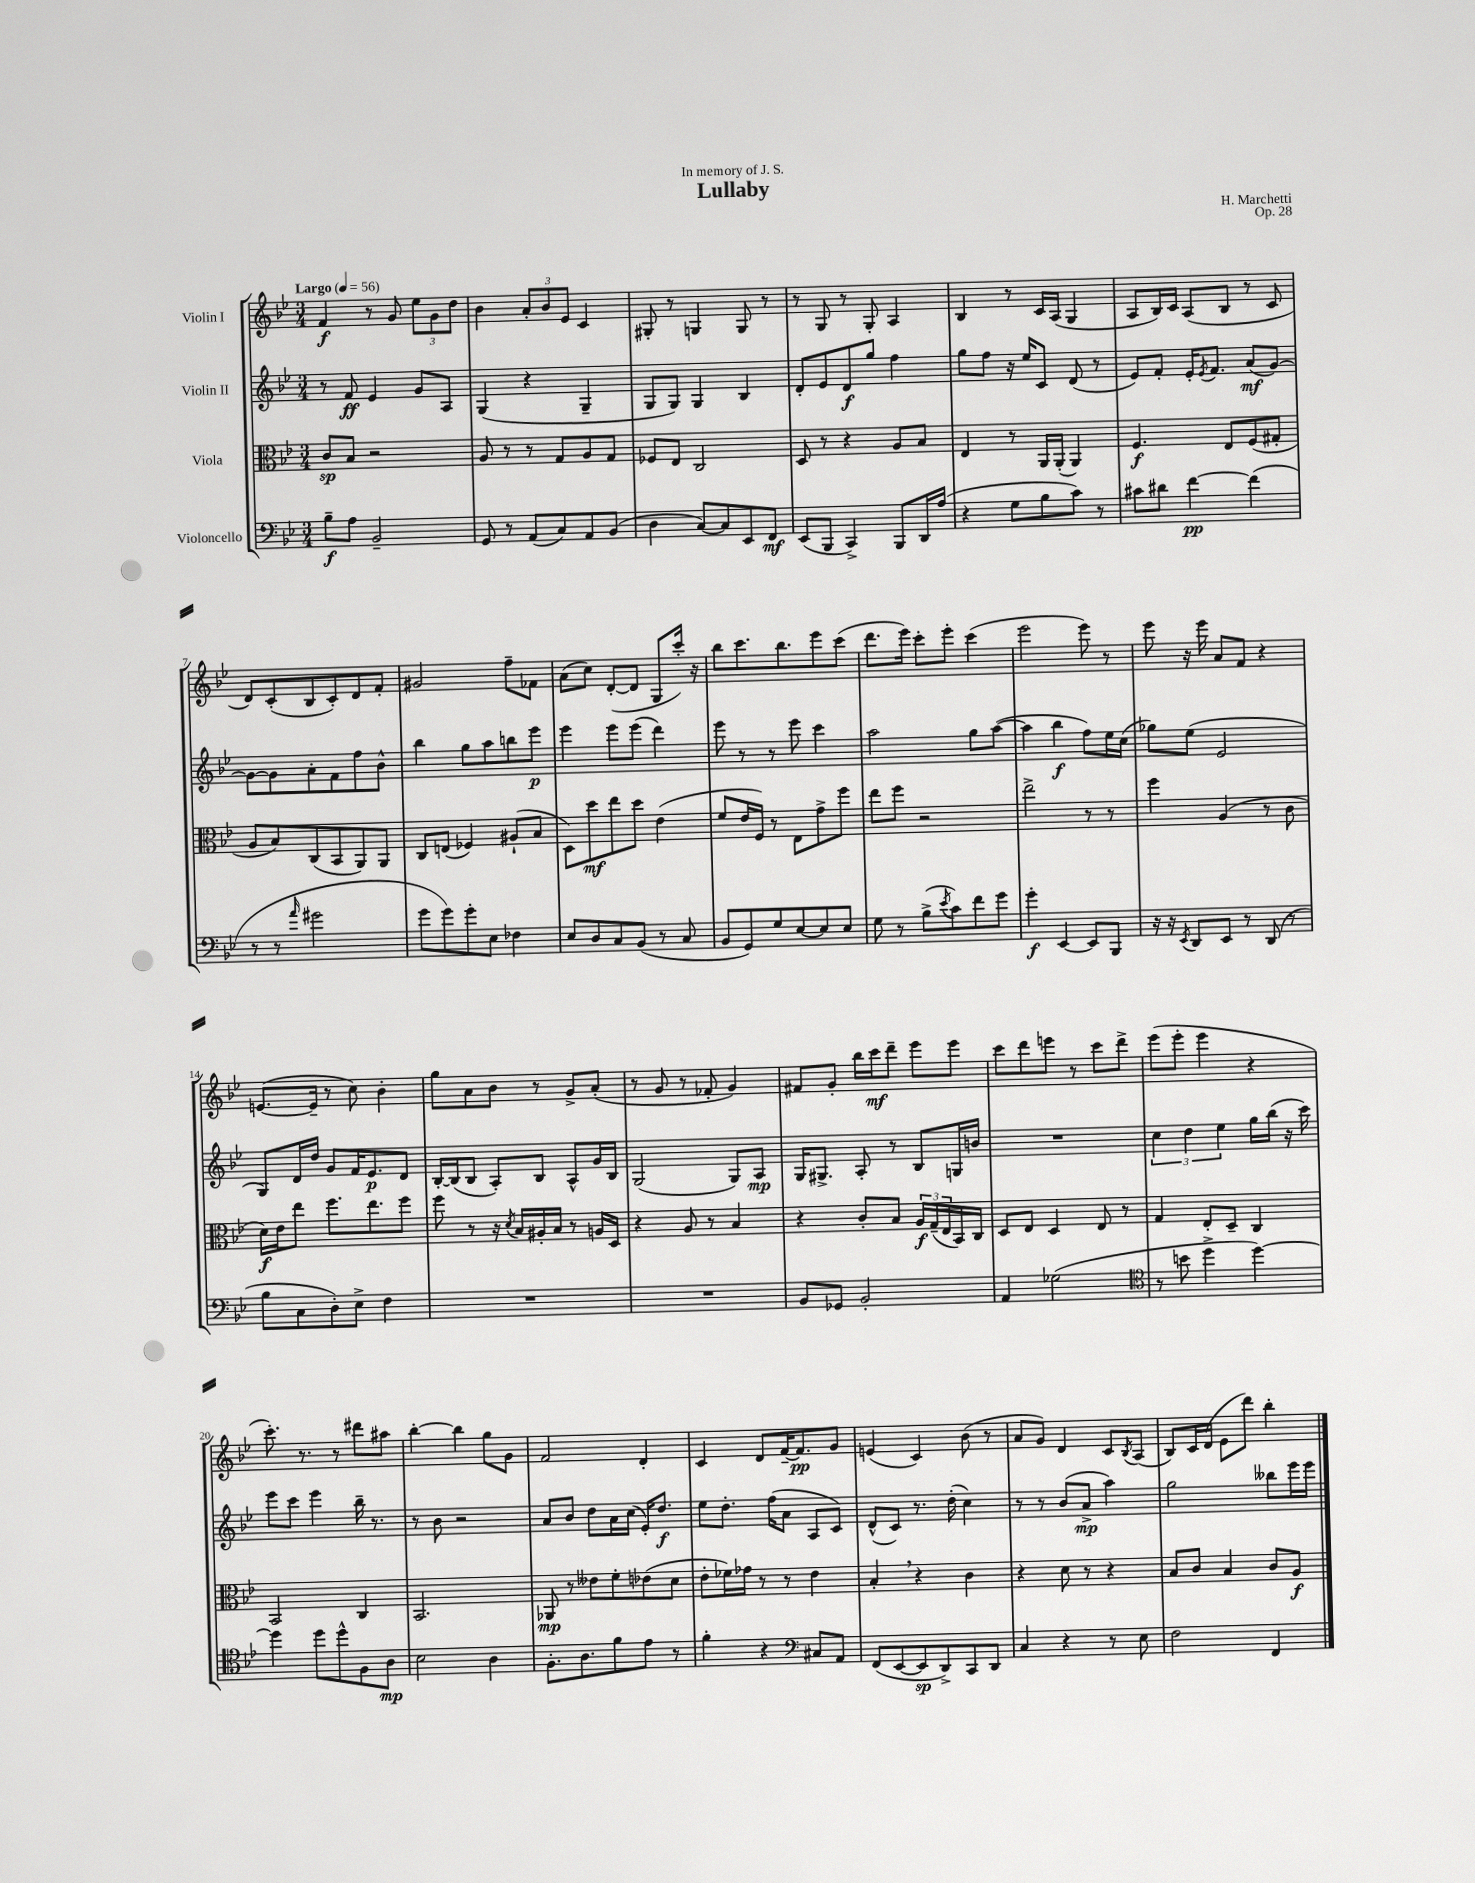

**kern	**kern	**kern	**kern
*staff4	*staff3	*staff2	*staff1
*clefF4	*clefC3	*clefG2	*clefG2
*k[b-e-]	*k[b-e-]	*k[b-e-]	*k[b-e-]
*M3/4	*M3/4	*M3/4	*M3/4
*MM56	*MM56	*MM56	*MM56
8B-~	8c	8r	4f
8A	8B-	8f	.
2BB-~	2r	4e-	8r
.	.	.	8g
.	.	8g	12ee-
.	.	.	12g
.	.	8A	.
.	.	.	12dd
=	=	=	=
8GG	8A	(4G	4b-
8r	8r	.	.
(8AA	8r	4r	12a'
.	.	.	12b-
8C)	8G	.	.
.	.	.	12e-
8AA	8A	4G~	4c
(8BB-	8G	.	.
=	=	=	=
4D	8F-	8G	8G#'
.	8E-	8G)	8r
[8C)	2C	4G	4G
8C]	.	.	.
8EE-	.	4B-	8G
8FF	.	.	8r
=	=	=	=
(8EE-	8D	8d'	8r
8BBB-	8r	8e-	8G
4CC^)	4r	8d	8r
.	.	8gg	8G'
8BBB-	8A	4ff	4A
16DD	8B-	.	.
(16A	.	.	.
=	=	=	=
4r	4E-	8gg	4B-
.	.	8ff	.
8G	8r	16r	8r
.	.	16ee-	.
8B-	16AA	8c	16c
.	(16AA'	.	(16A
8c)	4AA)	(8d	4G
8r	.	8r	.
=	=	=	=
8c#	4.F	8e-)	8A
8d#	.	8f'	16B-)
.	.	.	16c
[4f	.	16e-'	(8A
.	.	8qe-	.
.	.	8.f	.
.	8E-	.	8B-
(4f]	(8F	(8a	8r
.	8G#'	[8g)	8c
=	=	=	=
8r	8A	8g_	8d)
8r	8B-)	8g]	(8c'
16qqa	.	.	.
2g#	(8C	8a'	8B-
.	8BB-	8f	8c')
.	8AA)	8ff	8d
.	8AA	8b-^^	8f'
=	=	=	=
8g	8C	4bb-	2g#
8g)	(8E	.	.
8g'	4F-)	8gg	.
8E-	.	8aa	.
4F-	(8A#`	8bb	8ff~
.	8B-	8eee-	8f-
=	=	=	=
8E-	8D)	4eee-	(8a
8D	8dd	.	8cc)
8C	8ee-	8eee-	([8d'
(8BB-	8dd	(8eee-	8d]
8r	(4e-	4ddd)	8G
8C	.	.	16ccc')
.	.	.	16r
=	=	=	=
8BB-	8f	8eee-	8bb-
8GG)	16e-	8r	8.ccc
.	16F)	.	.
8G	8r	8r	.
.	.	.	8.bb-
[8E-	8E-	8eee-	.
8E-]	8g^	4ccc	8eee-
8E-	8ff	.	(8ccc
=	=	=	=
8G	8ee-	2aa	8.ddd
8r	8ff	.	.
.	.	.	16eee-)
(8B-^	2r	.	8ccc'
8qe-	.	.	.
8c)	.	.	8eee-'
8f	.	8gg	(4ccc
8g	.	([8aa	.
=	=	=	=
4g'	2ee-^	4aa]	2eee-
[4EE-	.	4bb-	.
8EE-]	8r	8ff)	8eee-)
8BBB-	8r	16ee-	8r
.	.	(16cc	.
=	=	=	=
16r	4ff	8gg-)	8eee-
16r	.	.	.
8qEE-	.	.	.
8DD	.	(8ee-	16r
.	.	.	16eee-
8EE-	(4A	2e-	8a
8r	.	.	8f
(8DD	8r	.	4r
8r	8c	.	.
=	=	=	=
8B-	16d)	8G)	([8.e
.	16e-	.	.
8C	8ee-	16d	.
.	.	16dd	16e~]
8D')	8.ff	8g	8r
8E-^	.	16f	8cc)
.	8.ee-	8.e-	.
4F	.	.	4b-'
.	8ff	8d	.
=	=	=	=
2.r	8ff	[16B-'	8gg
.	.	(16B-]	.
.	8r	8B-	8a
.	16r	8A')	8b-
.	8qd	.	.
.	16B-	.	.
.	16A#'	8B-	8r
.	16B-	.	.
.	8r	8A^^	8g^
.	16A	16g	(8a'
.	16D	16B-	.
=	=	=	=
2.r	4r	(2G	8r
.	.	.	8g
.	8A	.	8r
.	8r	.	8f-'
.	4B-	8G)	4g)
.	.	8A	.
=	=	=	=
8BB-	4r	16G	8f#
.	.	8.G#^	.
8GG-	.	.	8g'
2BB-'	8c'	8A'	16bb-
.	.	.	16ccc
.	8B-	8r	8ddd~
.	24A	8B-	8eee-
.	(24G~	.	.
.	24E-	.	.
.	16BB-)	16G	8eee-
.	16C	16b	.
=	=	=	=
4AA	8D	2.r	8ccc
.	8E-	.	8ddd
(2G-	4D	.	8eee
.	.	.	8r
.	8E-	.	8ccc
.	8r	.	8ddd^
=	=	=	=
*clefC4	*	*	*
8r	4G	6cc	(8eee-
8b	.	.	8eee-'
.	.	6dd	.
4dd^	8E-'	.	4eee-
.	.	6ee-	.
.	8D~	.	.
[4dd)	4C	16gg	4r
.	.	(16bb-	.
.	.	16r	.
.	.	16ccc)	.
=	=	=	=
4dd]	2BB-	8eee-	8.ccc')
.	.	8ccc	.
.	.	.	8.r
8dd	.	4eee-	.
8dd^^	.	.	8r
8F	4C	16bb-~	8ddd#
.	.	8.r	.
8A	.	.	8aa#
=	=	=	=
2B-	2.BB-	8r	[4bb-'
.	.	8b-	.
.	.	2r	4bb-]
4A	.	.	8gg
.	.	.	8g
=	=	=	=
8.F'	8AA-	8a	2f
.	8r	8b-	.
8.A	.	.	.
.	8e--	8dd	.
8f	8f'	16a	.
.	.	(16cc	.
8e-	(8e-	16e-')	4d'
.	.	8.dd	.
8r	8d	.	.
=	=	=	=
4f'	8e-'	8ee-	4c
.	16f-)	8.dd'	.
.	16g-	.	.
4r	8r	.	8d
.	.	(16ff	.
.	8r	8a	[16f~
.	.	.	8.f]
*clefF4	*	*	*
8C#	4e-	8A	.
8AA	.	8c)	8g
=	=	=	=
(8FF	4B-'	(8d^^	(4e
[8EE-	.	8c)	.
8EE-]	4r	8.r	4c)
8DD^)	.	.	.
.	.	(16dd'	.
8CC	4c	4cc)	(8b-
8DD	.	.	8r
=	=	=	=
4C	4r	8r	8a
.	.	8r	8g)
4r	8d	(8b-	4d
.	8r	8a^	.
8r	4r	4aa)	8c
.	.	.	8qB-
8E-	.	.	(8A
=	=	=	=
2F	8B-	2gg	8B-)
.	8c	.	16c
.	.	.	(16d
.	4B-	.	8e-
.	.	.	8ddd)
4FF	8c	8bb--	4bb-'
.	8A	16eee-	.
.	.	16eee-	.
==	==	==	==
*-	*-	*-	*-
